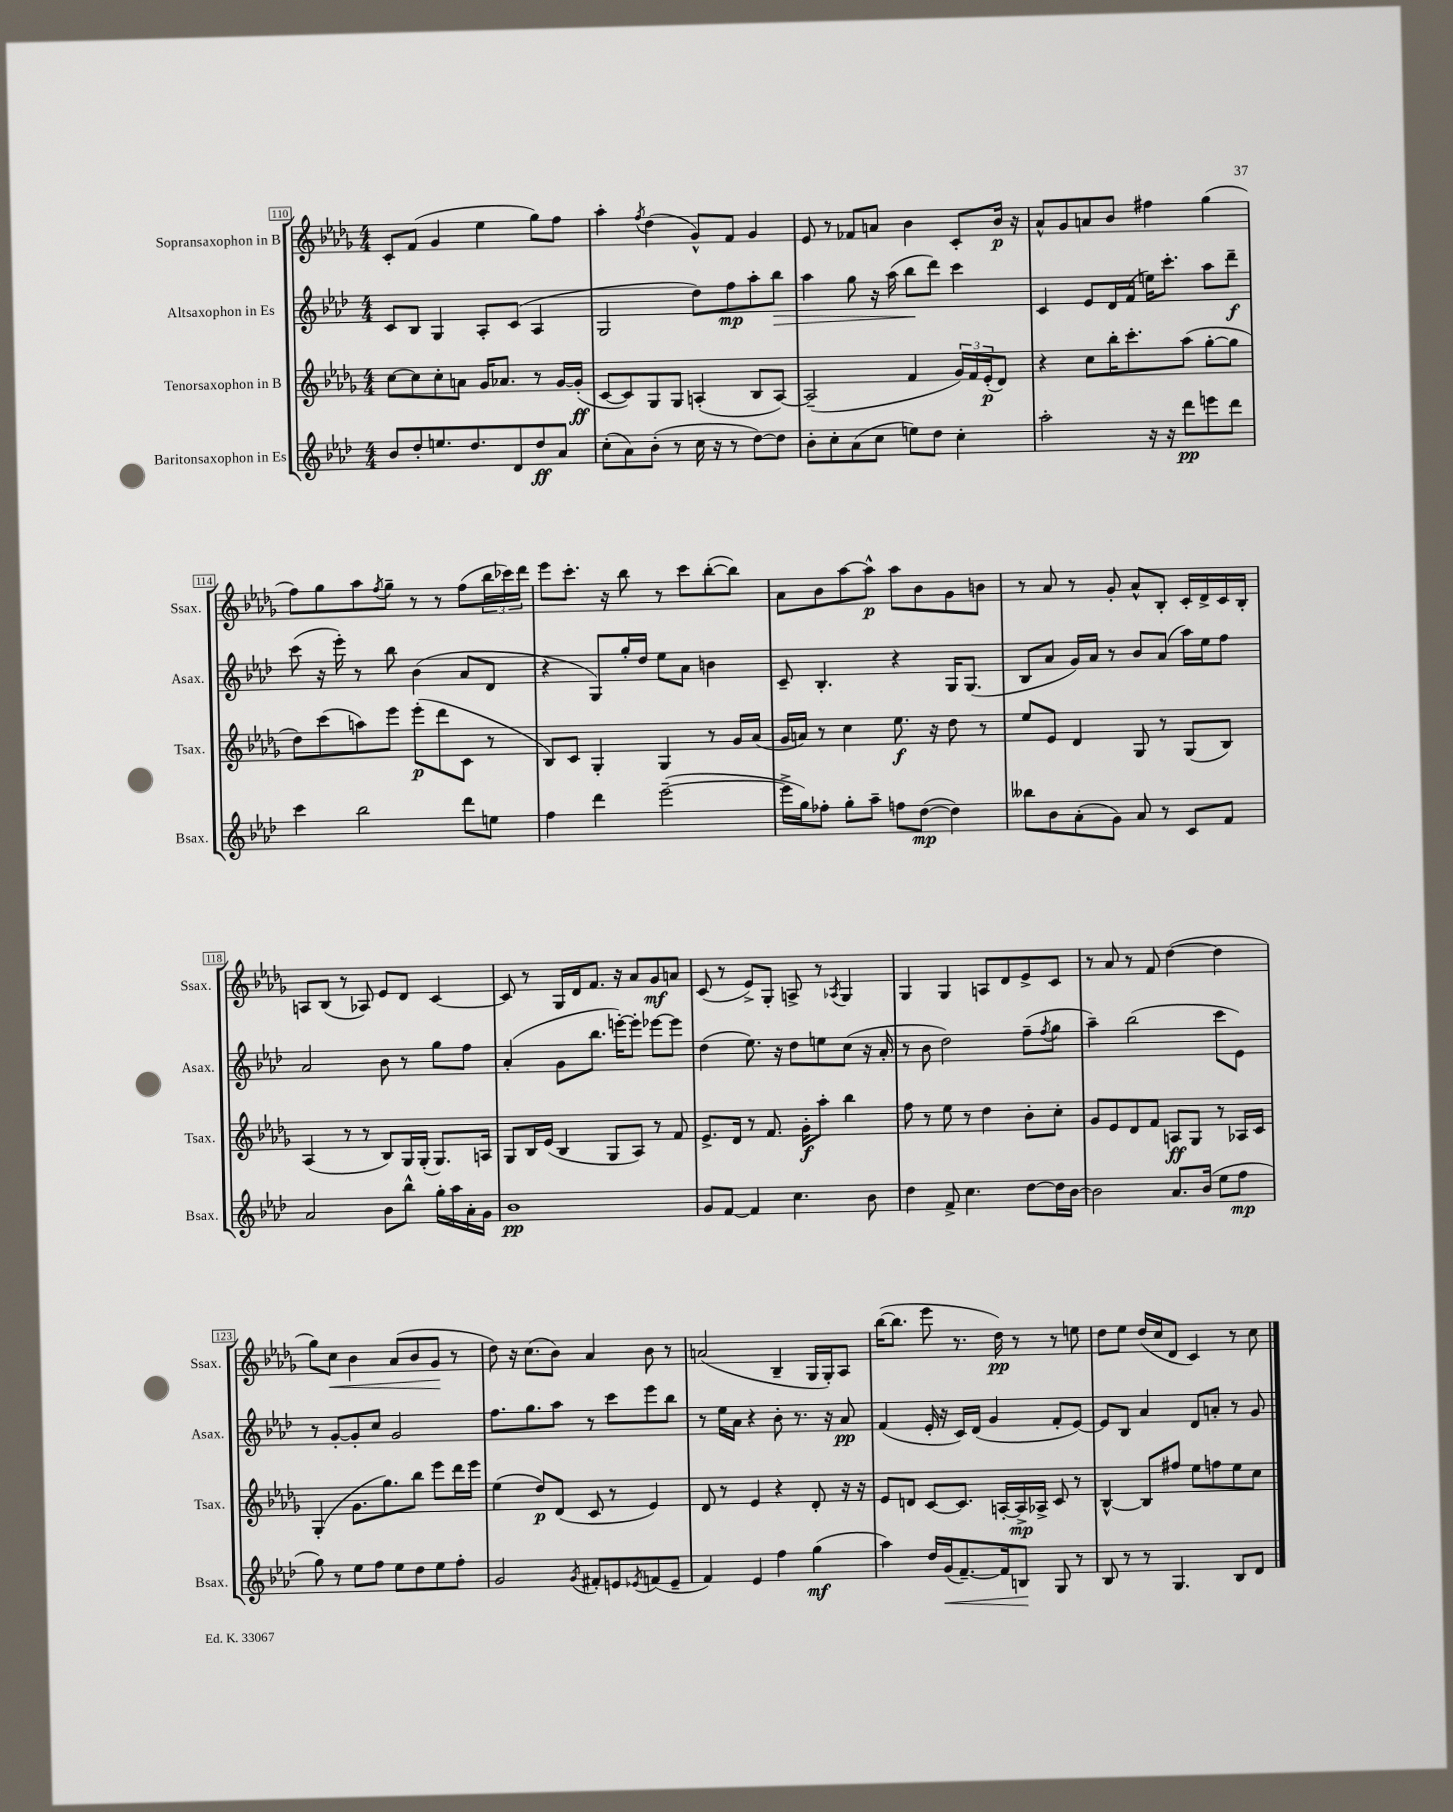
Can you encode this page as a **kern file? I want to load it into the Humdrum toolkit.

**kern	**kern	**kern	**kern
*staff4	*staff3	*staff2	*staff1
*clefG2	*clefG2	*clefG2	*clefG2
*k[b-e-a-d-]	*k[b-e-a-d-g-]	*k[b-e-a-d-]	*k[b-e-a-d-g-]
*M4/4	*M4/4	*M4/4	*M4/4
8b-/L	[8cc\L	8c/L	8c'/L
8dd-'/	8cc\]	8B-/J	(8f/J
8.ee/	8cc'\	4G/	4g-/
.	8a\J	.	.
8.dd-/	.	.	.
.	16g-/LK	8A-'/L	4ee-\
.	8.a-/J	.	.
8d-/	.	(8c/J	.
8dd-/	8r	4A-/	8gg-\L)
8a-/J	[16g-/LL	.	8ff\J
.	(16g-'/]JJ	.	.
=	=	=	=
(8cc'\L	[8c/L	2G/	4aa-'\
8a-\)	8c/])	.	.
.	.	.	8qff/
(8b-'\J	8G-/	.	(4dd-\
8r	8G-/J	.	.
16cc\	(4A'/	8dd-\L)	8g-^^/L)
16r	.	.	.
8r	.	8ff\	8f/J
[8dd-\L)	8B-/L	8aa-'\	4g-/
8dd-\]J	[8A/J)	8bb-\J	.
=	=	=	=
8b-'\L	(2A~/]	4aa-\	8e-/
8cc'\	.	.	8r
(8a-\	.	8gg\	8f-/L
8cc\J	.	16r	8a/J
.	.	(16aa-\	.
8ee\L)	4f/	8bb-\L	4b-\
8dd-\J	.	8ddd-\J)	.
4cc'\	24g-/LL)	4ccc\	8c'/L
.	24f/	.	.
.	(24e-'/J	.	.
.	8d-/J)	.	16b-/Jk
.	.	.	16r
=	=	=	=
2aa-'\	4r	4c/	8a-^^/L
.	.	.	8g-/
.	8cc\L	8e-/L	8a/
.	16bb-'\K	16d-/L	8b-/J
.	8.ccc'\	(16f/JJ	.
16r	.	16ee\LK)	4ff#\
16r	.	8.ccc'\J	.
8ddd-\L	(8aa-\J	.	.
8eee\	[8gg-'\L	8aa-\L	(4gg-\
8ddd-\J	8gg-\]J	8ddd-~\J	.
=	=	=	=
4ccc\	8dd-\L)	(8ccc\	8ff\L)
.	(8ccc\	16r	8gg-\
.	.	16eee-'\)	.
2bb-\	8aa\)	8r	8aa-\
.	.	.	8qff/
.	8eee-\J	8bb-\	8gg-~\J
.	(8eee-'\L	(4b-\	8r
.	8ddd-\	.	8r
8ddd-\L	8c\J	8a-/L	(8ff\L
8ee\J	8r	8d-/J	24bb-\L
.	.	.	24ccc-\)
.	.	.	24ddd-\JJ
=	=	=	=
4ff\	8B-/L)	4r	8eee-\L
.	8c/J	.	8.ccc'\J
4ddd-\	4G-'/	8G/L)	.
.	.	.	16r
.	.	16gg'/L	8bb-\
.	.	16dd-/JJ	.
([2eee-~\	4G-/	8ee-\L	8r
.	.	8a-\J	8ccc\L
.	8r	4b\	([8bb-'\
.	16g-/LL	.	8bb-\]J)
.	(16a-/JJ	.	.
=	=	=	=
16eee-^\]LL	16g-/LL	8c~/	8a-\L
16gg\J)	16a/JJ)	.	.
8ff-'\J	8r	4.B-'/	8b-\
8gg'\L	4cc\	.	[8aa-\
8aa-~\J	.	.	8aa-^^\]J
8ff\L	8.ee-\	4r	8aa-\L
([8dd-\J	.	.	8b-\
.	16r	.	.
4dd-\])	8dd-\	16G/LK	8g-\
.	.	(8.G/J	.
.	8r	.	8b\J
=	=	=	=
8bb--\L	8ee-/L	8B-/L	8r
8b-\	8e-/J	8a-/J	8a-/
(8a-'\	4d-/	16g/LL)	8r
.	.	16a-/JJ	.
8g\J)	.	8r	8g-'/
8a-/	8G-/	8b-/L	8a-^^/L
8r	8r	(8a-/J	8B-'/J
8c/L	(8G-/L	16aa-\LL)	16c'/LL
.	.	16ee-\J	16d-^/
8f/J	8B-/J)	8ff\J	16c/
.	.	.	16B-'/JJ
=	=	=	=
2a-/	(4A-/	2a-/	8A/L
.	.	.	(8B-/J
.	8r	.	8r
.	8r	.	8A-/)
8b-\L	8B-/L)	8b-\	8e-/L
8bb-^^\J	16G-/L	8r	8d-/J
.	(16G-'/JJ	.	.
16gg'\LL	8.G-/L)	8gg\L	[4c/
16aa-\	.	.	.
16a-'\	.	8ff\J	.
16g\JJ	16A/Jk	.	.
=	=	=	=
1b-	8G-/L	(4a-'/	8c/]
.	16B-/L	.	8r
.	(16e-/JJ	.	.
.	4B-/	8g\L	16G-/LL
.	.	.	16d-/J
.	.	8.bb-\J	8.f/J
.	8G-/L	.	.
.	.	[16eee'\LK)	16r
.	8A-/J)	8eee'\]J	8a-/L
.	8r	[8eee-\L	8g-/
.	8f/	8eee-\]J	8a/J
=	=	=	=
8g/L	8.e-^/L	(4dd-\	(8c/
[8f/J	.	.	8r
.	16d-/Jk	.	.
4f/]	8r	8.ee-\)	8e-^/L)
.	8.f/	.	8G-'/J
.	.	16r	.
4.cc\	.	8dd-\L	8A^/
.	16g-'\LK	.	.
.	8aa-'\J	8ee\	8r
.	.	.	8qA-/
.	4bb-\	(8cc\J	4G-/
8b-\	.	16r	.
.	.	16a-'/	.
=	=	=	=
4dd-\	8ff\	8r	4G-/
.	8r	8b-\	.
8f^/	8ee-\	2dd-\)	4G-/
4.cc\	8r	.	.
.	4dd-\	.	8A/L
.	.	.	8d-/
[8dd-\L	8b-'\L	(8ff~\L	8e-^/
.	.	8qff/	.
16dd-\]L	8cc'\J	8gg\J	8c/J
[16b-\JJ	.	.	.
=	=	=	=
2b-\]	8g-/L	4aa-~\)	8r
.	8e-/	.	8a-/
.	8d-/	(2bb-\	8r
.	8f/J	.	8f/
8.a-/L	8A/L	.	([4dd-\
.	8G-/J	.	.
(16b-/Jk	.	.	.
8ee-\L	8r	8ccc\L	4dd-\]
8ff\J	16A-/LL	8e-\J)	.
.	16c/JJ	.	.
=	=	=	=
8gg\)	(4G-'/	8r	8gg-\L)
8r	.	[8g'/L	8cc\J
8ee-\L	8.g-\L	8g'/]	4b-\
8ff\J	.	8cc/J	.
.	8.gg-\)	.	.
8ee-\L	.	2g/	(8a-/L
8dd-\	8bb-\J	.	8b-/
8ee-\	8eee-\L	.	8g-/J
8ff'\J	16ddd-\L	.	8r
.	16eee-\JJ	.	.
=	=	=	=
2g/	(4ee-\	8.ff\L	8dd-\)
.	.	.	16r
.	.	8.gg\	(8.cc\L
.	8dd-/L)	.	.
.	(8d-/J	8aa-\J	8b-\J)
8qg/	.	.	.
8f#'/L	8c/	8r	4a-/
8e/	8r	8ccc\L	.
8qe-/	.	.	.
(8f/	4e-/)	8eee-\	8b-\
8e-~/J	.	8bb-\J	8r
=	=	=	=
4f/)	8d-/	8r	(2a/
.	8r	16ee-\LL	.
.	.	16a-\JJ	.
4e-/	4e-/	4r	.
4ff\	4r	8b-'\	4B-~/
.	.	8.r	.
(4gg\	8d-'/	.	16G-/LL
.	.	16r	16G-'/J)
.	16r	8a-/	8A-/J
.	16r	.	.
=	=	=	=
4aa-\)	8e-/L	(4f/	([16bb-\LK
.	.	.	8.bb-\]J
.	8d/J	.	.
16dd-/LL	[8c/L	16e-'/	8eee-\
(16g/J	.	16r	.
[8.f~/)	8.c/]J	16c/LL)	8.r
.	.	(16d-/JJ	.
.	.	4g/	.
16f/]k	[16A'/LL	.	16dd-\)
8B/J	16A^/]	.	8r
.	16A-^/JJ	.	.
8G/	8c/	8f'/L	8r
8r	8r	[8e-/J)	8ee\
=	=	=	=
8B-/	[4B-^^/	8e-/]L	8dd-\L
8r	.	8B-/J	8ee-\J
8r	8B-/]L	4a-/	(16dd-/LL
.	.	.	16cc/J
4.G/	8ff#/J	.	8d-/J
.	8ee-\L	8d-/L	4c/)
.	8ff\	8a'/J	.
8B-/L	8ee-\	8r	8r
8d-/J	8cc\J	8g/	8cc\
==	==	==	==
*-	*-	*-	*-
